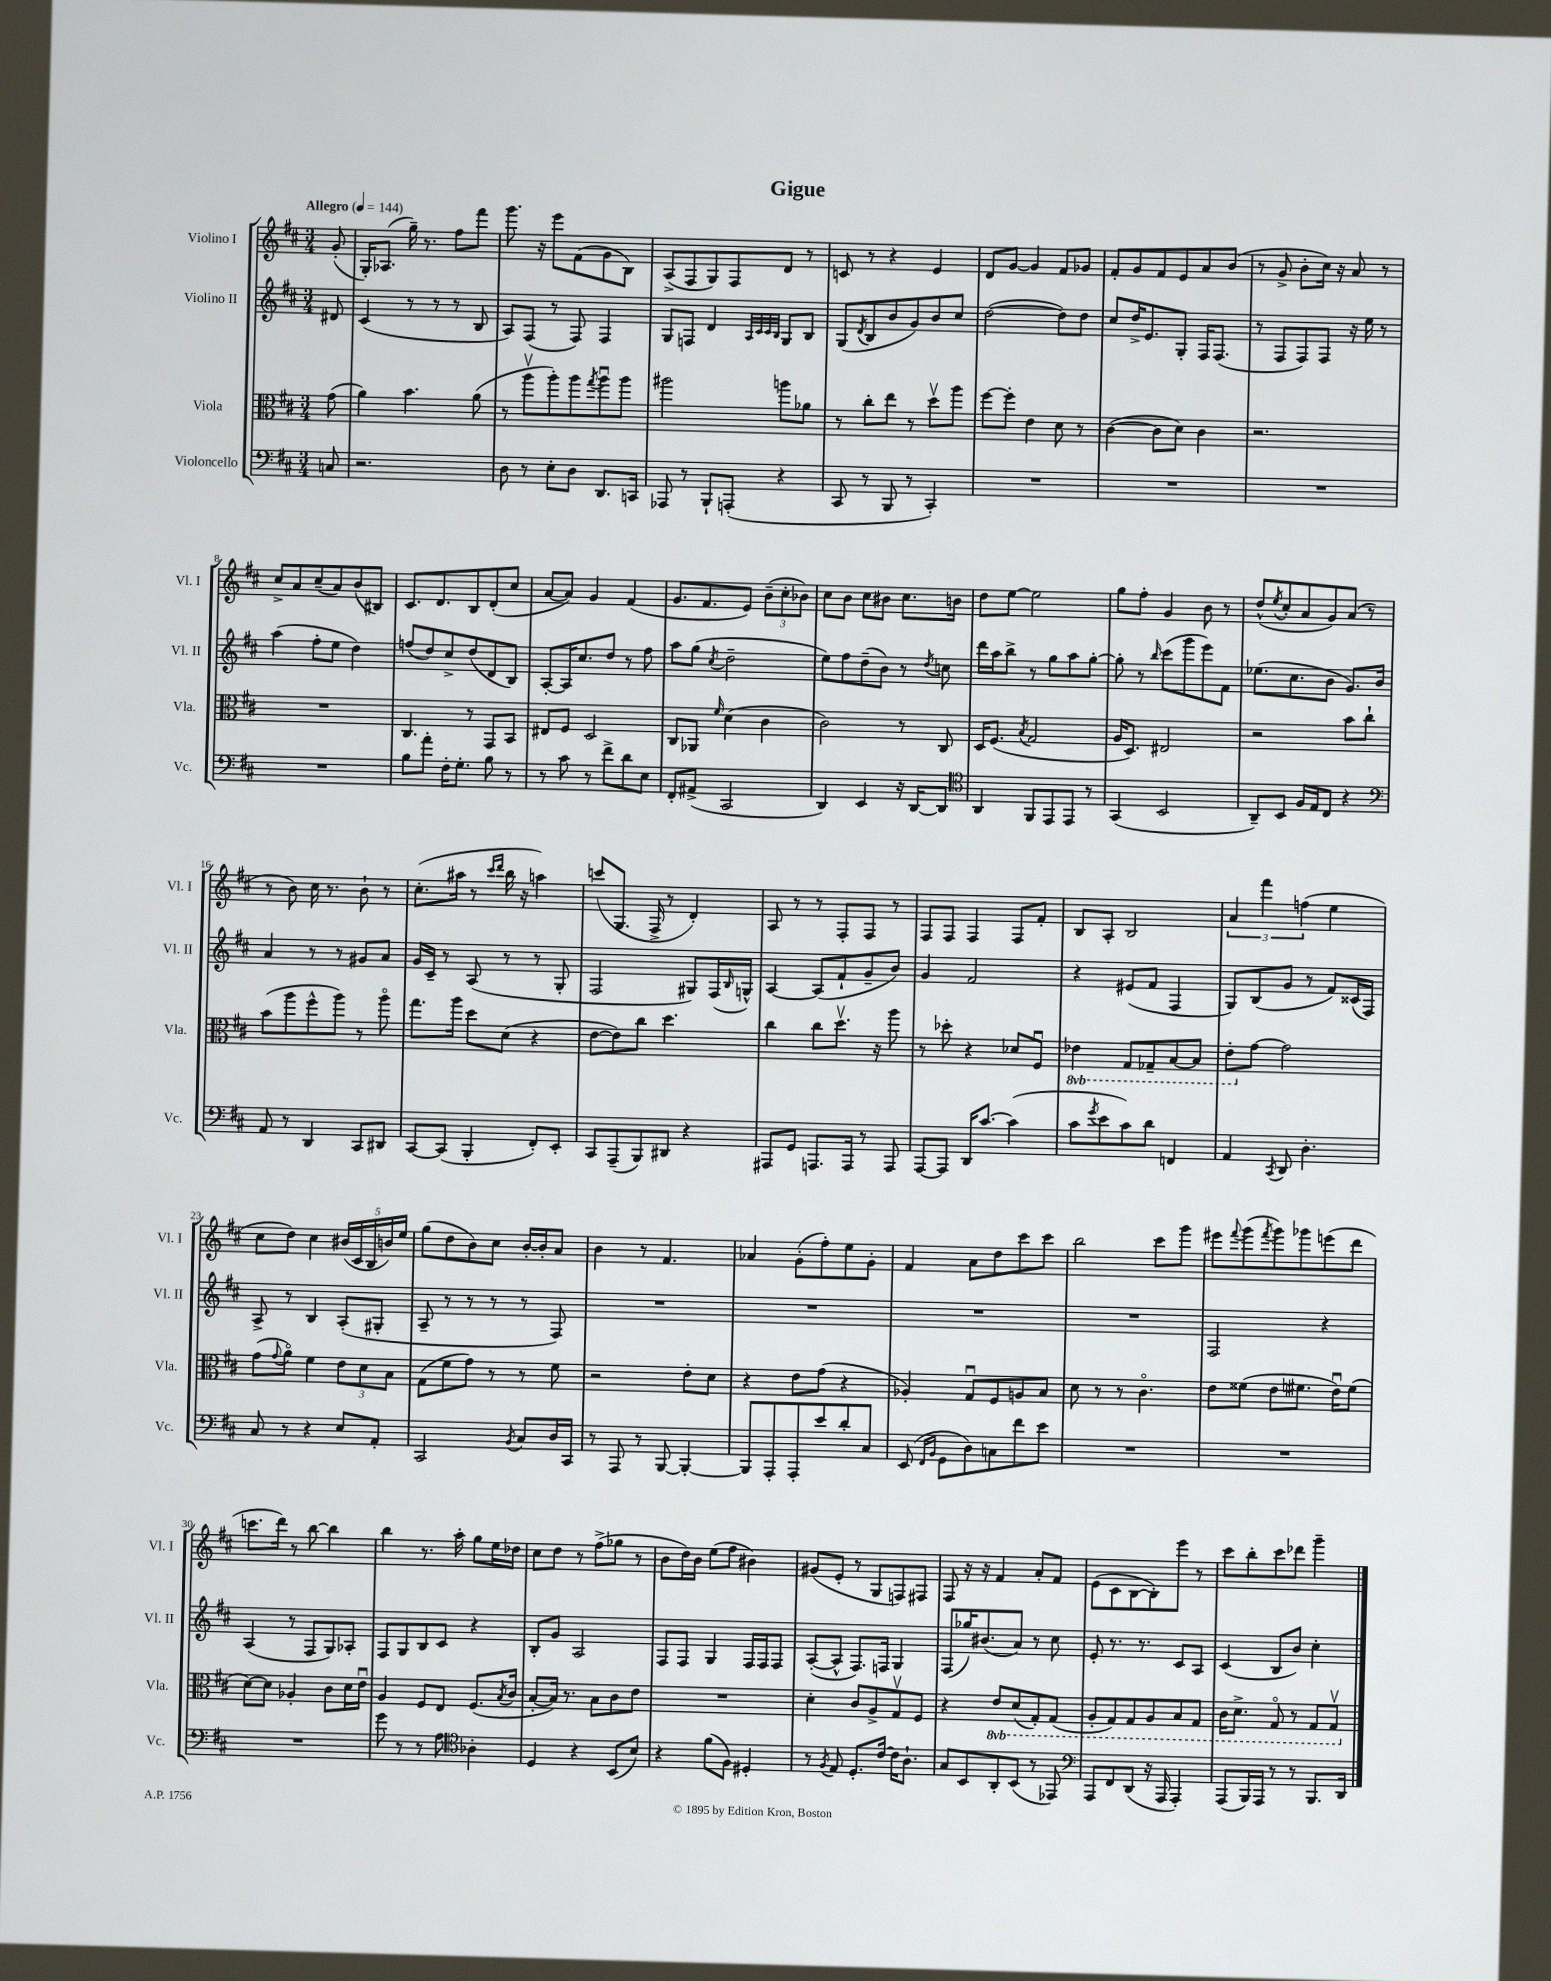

**kern	**kern	**kern	**kern
*staff4	*staff3	*staff2	*staff1
*clefF4	*clefC3	*clefG2	*clefG2
*k[f#c#]	*k[f#c#]	*k[f#c#]	*k[f#c#]
*M3/4	*M3/4	*M3/4	*M3/4
*MM144	*MM144	*MM144	*MM144
8C/	(8g\	8d#/	(8g'/
=	=	=	=
2.r	4a\)	(4c#/	16G'/LK)
.	.	.	(8.A-/J
.	4.b\	8r	16gg~\)
.	.	.	8.r
.	.	8r	.
.	.	8r	8ff#\L
.	(8a\	8B/	8fff#\J
=	=	=	=
8D\	8r	8A/L)	8.ggg\
8r	8aav\L	(8F#/J	.
.	.	.	16r
8E'\L	8aa'\)	8r	8eee\L
8D\J	8aa\	8F#/)	(8f#\
.	8qgg/	.	.
8.DD/L	8aau\	4F#/	8g\
.	8aa\J	.	8B\J)
16CC/Jk	.	.	.
=	=	=	=
8AAA-/	2aa#\	8G/L	(8A^/L
8r	.	8F/J	8F#/
8BBB`/L	.	4d/	8G/)
(8AAA'/J	.	.	8F#/
.	.	32qqA/LLL	.
.	.	32qqc#/	.
.	.	32qqc#/	.
.	.	32qqB/JJJ	.
4r	8aa\L	8G/L	8d/J
.	8a-\J	8B/J	8r
=	=	=	=
8CC#/	8r	(8G/L	8c/
.	.	8qd/	.
8r	8cc#'\L	8B/	8r
8BBB/	8ee\J	8b/	4r
8r	8r	8g/)	.
4CC#'/)	8ddv\L	8b/	4e/
.	8aa\J	8cc#/J	.
=	=	=	=
2.r	[8ff#\L	([2dd\	8d/L
.	8ff#'\]J	.	[8g/J
.	4e\	.	4g/]
.	8d\	8dd\]L)	8f#/L
.	8r	8dd\J	8g-/J
=	=	=	=
2.r	([4c#\	8cc#/L	8f#'/L
.	.	16dd^/K	8g/
.	.	8.e/	.
.	8c#\]L	.	8f#/
.	8d\J)	8G'/J	8e/
.	4c#\	16F#/LK	8a/
.	.	(8.F#/J	.
.	.	.	(8b/J
=	=	=	=
2.r	2.r	8r	8r
.	.	8F#/L	8g^/
.	.	8F#/)	8b'\L
.	.	8F#/J	16cc#\Jk)
.	.	.	16r
.	.	16r	8a/
.	.	16ee\	.
.	.	8r	8r
=	=	=	=
2.r	2.r	(4aa\	8cc#^/L
.	.	.	8a/
.	.	8ff#'\L	(8cc#~/
.	.	8ee\J	8a/)
.	.	4dd\)	(8b/
.	.	.	8B#/J)
=	=	=	=
8B\L	4.C#/	(8ff/L	8.c#/L
8a'\J	.	8dd/)	.
.	.	.	8.d/
16F#'\LK	.	8cc#^/	.
8.G'\J	.	.	.
.	8r	(8dd/	8B/
8B\	8GG/L	8d/	(8d'/
8r	8BB/J	8B/J)	8cc#/J
=	=	=	=
8r	8E#/L	[8A'/L	[8a/L
8c#\	8F#/J	16A/]K	8a/]J)
.	.	8.cc#/	.
8r	2D/	.	4g/
8f#^\L	.	8dd/J	.
8d\	.	8r	(4f#/
8E\J	.	8ff#\	.
=	=	=	=
8FF#'/L	8C#/L	8aa\L	8.g/L
(8AA#^/J	8AA-/J	(8gg\J	.
.	.	.	8.f#/
.	16qqf#/	8qcc#/	.
2CC#/	(4d\	2dd~\	.
.	.	.	8e/J)
.	4c#\	.	(12b~\L
.	.	.	12cc#'\
.	.	.	12b-\J)
=	=	=	=
4DD/)	2c#\)	8ee\L)	8cc#\L
.	.	8ff#\	8b\J
4EE/	.	(8dd~\	8cc#\L
.	.	8b\J)	8b#\J
16r	8r	8r	8.cc#\L
[16DD/LK	.	.	.
.	.	8qdd/	.
8DD/]J	8C#/	8cc\	.
.	.	.	16b\Jk
=	=	=	=
*clefC4	*	*	*
4AA/	16D/LK	16ddd\LL	8dd\L
.	(8.F#/J	16aa\J	.
.	.	8bb^\J	[8ee\J
.	8qB/	.	.
8FF#/L	2G/	8r	2ee\]
8EE/	.	8gg\L	.
8EE/J	.	8aa\	.
8r	.	[8gg'\J	.
=	=	=	=
(4GG/	16A/LK	8gg'\]	8gg\L
.	8.D/J)	.	.
.	.	8r	8ff#'\J
.	.	16qqbb/	.
2BB/	2E#/	(8ccc#\L	4g/
.	.	8ggg\	.
.	.	8eee\)	8b\
.	.	8f#\J	8r
=	=	=	=
8AA~/L)	2r	(8.ee-\L	(8dd^^/L
.	.	.	8qee/
8BB/J	.	.	8cc#'/
.	.	8.cc#\	.
16F#/LL	.	.	8a/
16E/J	.	.	.
8C#/J	.	8b\J	8g/)
4r	8b\L	8.g/L)	(8a/J
.	8cc#`\J	.	8r
.	.	16b/Jk	.
=	=	=	=
*clefF4	*	*	*
8AA/	(8b\L	4a/	8r
8r	8aa\	.	8b\)
4DD/	8ff#^^\	8r	16cc#\
.	.	.	8.r
.	8aa\J)	8r	.
8CC#/L	8r	8g#/L	8b`\
8DD#/J	8aao\	8a/J	8r
=	=	=	=
[8CC#/L	8.gg\L	16g/LL	(8.cc#'\L
.	.	16c#~/JJ	.
(8CC#/]J	.	8r	.
.	16aa\Jk	.	16aa#\Jk
4BBB'/	8dd\L	(8A/	8r
.	.	.	16qqccc#/LL
.	.	.	16qqddd/JJ
.	(8d\J	8r	16bb\
.	.	.	16r
8FF#'/L)	4r	8r	4aa\)
8EE'/J	.	8G'/	.
=	=	=	=
8CC#/L	[8e\L	2F#/	(8ccc/L
(8AAA~/	8e\])	.	8.G/J
8BBB/)	8cc#\J	.	.
.	.	.	16F#^/
8DD#/J	4.dd\	.	8r
4r	.	8G#/L)	4d'/)
.	.	(16F#/L	.
.	.	16qqB/	.
.	.	16G^^/JJ)	.
=	=	=	=
8AAA#/L	4cc#\	[4A/	8A/
8GG/J	.	.	8r
8.AAA/L	8cc#\L	(8A/]L	8r
.	8.ddv\J	8f#`/	8F#'/L
16AAA/Jk	.	.	.
8r	.	8g~/	8F#/J
.	16r	.	.
8AAA/	8aa\	8b/J)	8r
=	=	=	=
[8AAA/L	8r	4g/	8F#/L
8AAA/]J	8dd-'\	.	8F#/J
16DD/LK	4r	2f#/	4F#/
[8.c#/J	.	.	.
(4c#\]	8d-/L	.	8F#/L
.	8F#u/J	.	8f#'/J
=	=	=	=
8c#\L	4E-\	4r	8B/L
8qg/	.	.	.
8e\	.	.	8A'/J
8c#\)	8GG/L	(8e#/L	2B/
8d\J	8GG-~/	8f#/J	.
4FF/	[8BB/	4F#/	.
.	8BB/]J	.	.
=	=	=	=
4AA/	8E'\L	8G/L)	6a/
.	[8g\J	(8B/	.
.	.	.	6fff#\
8qCC#/	.	.	.
8DD/	2g\]	8g/J	.
.	.	.	(6ff\
4.D'\	.	8r	.
.	.	8f#/L)	4ee\
.	.	(16c##/L	.
.	.	16F#/JJ)	.
=	=	=	=
8C#/	(8g\L	8A^/	8cc#\L
.	8qqg/	.	.
8r	8ao\J)	8r	8dd\J)
4r	4f#\	4B/	4cc#\
8E/L	12e\L	(8A'/L	(20b#/LL
.	.	.	20c#/
.	12d\	.	.
.	.	.	20B/
8AA'/J	.	8G#'/J	.
.	.	.	20b/)
.	12B\J	.	.
.	.	.	20ee/JJ
=	=	=	=
2CC#/	(8G\L	8A~/	(8gg\L
.	8f#\	8r	8dd\
.	8g\J)	8r	8b\)
.	8r	8r	8cc#\J
8qBB/	.	.	.
8C#/L	8r	8r	[16b'/LL
.	.	.	16b'/]J
16D/L	8f#\	8F#/)	8a/J
16CC#/JJ	.	.	.
=	=	=	=
8r	2r	2.r	4b\
8AAA/	.	.	.
8r	.	.	8r
[8BBB/	.	.	4.f#/
4BBB'/_	8e'\L	.	.
.	8d\J	.	.
=	=	=	=
8BBB/]L	4r	2.r	4a-/
8AAA'/	.	.	.
8AAA'/	8e\L	.	(8g'\L
8e/	(8g\J	.	8ff#'\)
8d'/	4r	.	8ee\
8C#/J	.	.	8g'\J
=	=	=	=
(8EE/	4A-'/)	2.r	4f#/
16qqFF#/LL	.	.	.
16qqBB/JJ	.	.	.
8GG\L	.	.	.
8D\)	8Gu/L	.	8a\L
8C\	8F#/	.	8dd\
8f#\	8A/	.	8ccc#\
8e\J	8B/J	.	8ccc#\J
=	=	=	=
2.r	8d\	2.r	2bb\
.	8r	.	.
.	8r	.	.
.	4.c#o\	.	.
.	.	.	8ccc#\L
.	.	.	8ggg\J
=	=	=	=
2.r	8e\L	2F#/	8eee#\L
.	.	.	8qqfff#/
.	(8f##\J	.	(8ggg\
.	.	.	8qfff#/
.	8e\L	.	8ggg\)
.	8.f#\J	.	8ggg-\
.	.	4r	(8eee\
.	16eu\LK)	.	.
.	(8f#\J	.	8ddd\J
=	=	=	=
2.r	[8d\L)	(4A/	8.ccc\L
.	8d\]J	.	.
.	.	.	16ddd\Jk)
.	4A-'/	8r	8r
.	.	8F#/L	[8bb\
.	8c#\L	8G/)	4bb\]
.	16d\L	8A-'/J	.
.	16eu\JJ	.	.
=	=	=	=
8g\	4A/	8F#/L	4bb\
8r	.	8G/	.
8r	8F#/L	8B/	8.r
8A\	8E/J	8c#/J	.
.	.	.	16aa'\
*clefC4	*	*	*
4A-'\	(8.F#/L	4r	8gg\L
.	.	.	16ee\L
.	8qB/	.	.
.	16c#/Jk	.	16dd-\JJ
=	=	=	=
4D/	[8B'/L	8B'/L	8cc#\L
.	16B/]Jk)	8g/J	8dd\J
.	8.r	.	.
4r	.	2A/	8r
.	8B\L	.	(8ff#^\L
(8BB/L	8c#\	.	8gg-\J
8B/J)	8e\J	.	8r
=	=	=	=
4r	2.r	8F#/L	8b\L
.	.	8F#/J	16dd\L)
.	.	.	16b\JJ
(8f#\L	.	4G/	(8ee\L
8F#\J)	.	.	8ff#\J
4D#'/	.	16F#/LL	4b#\)
.	.	16F#/J	.
.	.	8F#/J	.
=	=	=	=
8r	4d'\	([8A'/L	(8g#/L
8qF#/	.	.	.
8E/	.	8A^^/]J	8e'/J
8.D'/L	8c#/L	8.F#/L)	8r
.	8A^/	.	8G/L
[16c#/Jk	.	16F/Jk	.
16c#\]LK	8Gv/	4G/	8F/)
8.A`\J	.	.	.
.	8F#/J	.	8F#/J
=	=	=	=
8G/L	4r	(8F#/L	8F#/
8BB/	.	16gg-/K)	16r
.	.	(8.b#/	16r
8AA'/	8E/L	.	4f#/
(8BB/J	(8D/	8a/J)	.
8r	8GG'/)	8r	8a'/L
8EE-/)	(8GG/J	8cc#\	8f#/J
=	=	=	=
*clefF4	*	*	*
8AAA/L	8AA'/L	8e'/	(8e\L
8FF#/	8GG/)	8.r	8c#\
(8DD/J	8GG/	.	[8B\
.	.	8.r	.
16r	8AA/	.	8B'\])
16AAA/	.	.	.
4AAA'/)	8BB/	8c#/L	8eee\J
.	8GG/J	8A/J	8r
=	=	=	=
(8AAA/L	16C#\LK	(4c#/	8ccc#\L
.	8.D^\J	.	.
16BBB/L)	.	.	8bb'\
16AAA/JJ	.	.	.
8r	8GGo/	8B/L	8ccc#\
8r	8r	8b/J)	8ddd-\J
8.BBB/L	8GG/L	4cc#'\	4ggg~\
.	8GGv/J	.	.
16DD/Jk	.	.	.
==	==	==	==
*-	*-	*-	*-
